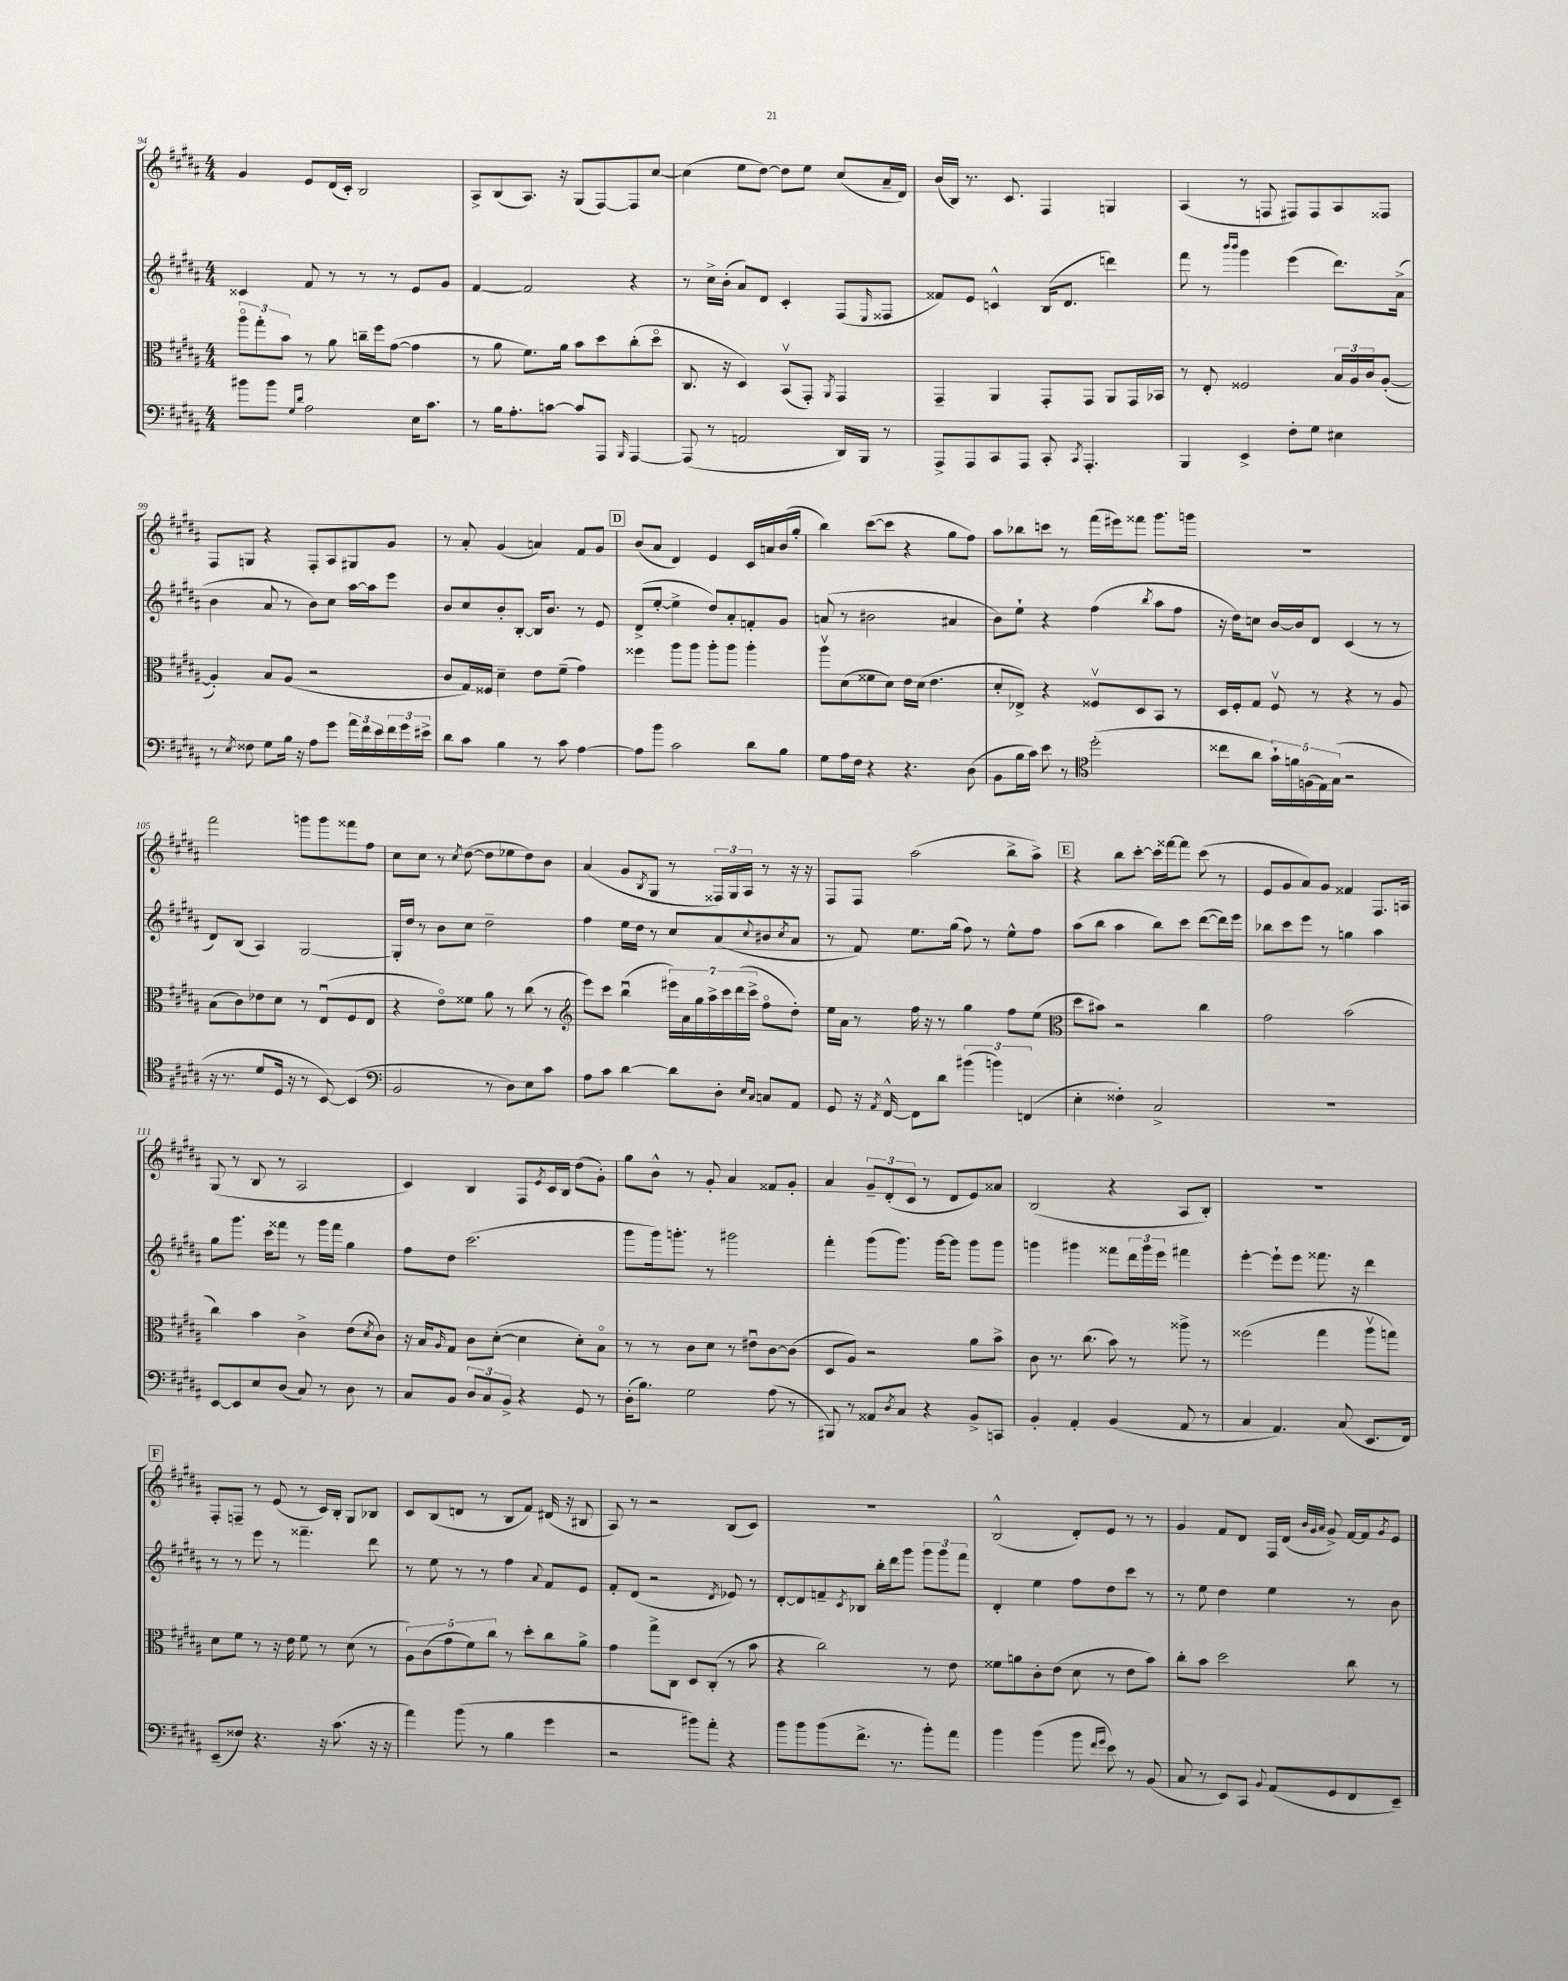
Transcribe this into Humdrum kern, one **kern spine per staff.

**kern	**kern	**kern	**kern
*staff4	*staff3	*staff2	*staff1
*clefF4	*clefC3	*clefG2	*clefG2
*k[f#c#g#d#a#]	*k[f#c#g#d#a#]	*k[f#c#g#d#a#]	*k[f#c#g#d#a#]
*M4/4	*M4/4	*M4/4	*M4/4
8b#\L	12aa#o\L	4c##/	4g#/
.	12gg#'\	.	.
8b#\J	.	.	.
.	12b\J	.	.
16qqG#/LL	.	.	.
16qqd#/JJ	.	.	.
2A#\	8r	8f#/	8e/L
.	8a#\	8r	(16d#/L
.	.	.	16c#'/JJ)
.	16cc~\LL	8r	2B/
.	16ff#\J	.	.
.	([8g#\J	8r	.
16E\LK	4g#\]	8e/L	.
8.c#\J	.	.	.
.	.	8g#/J	.
=	=	=	=
8r	8r	[4f#/	8A#^/L
16B\LK	8a#\	.	(8B/
8.A#'\	.	.	.
.	8.f#\L)	2f#/]	8.A#/J)
[8c\J	.	.	.
.	16a#\Jk	.	16r
8c/]L	8b\L	.	(8G#/L
8AAA#/J	8dd#\	.	[8F#/)
16qqBBB/	.	.	.
[4AAA#/	(8cc#'\	4r	8F#/]
.	8dd#o\J	.	[8cc#/J
=	=	=	=
(8AAA#/]	8.C#/	8r	(4cc#\]
8r	.	16cc#^\LL	.
.	16r	(16b'\JJ	.
2AA/	4D#/)	8a#/L)	8ee\L
.	.	8d#/J	[8dd#\J)
.	(8BBv/L	4c#'/	8dd#\]L
.	8GG#'/J)	.	8ee\J
.	8qAA#/	.	.
16DD#/LL)	4GG#/	(8F#/L	(8cc#/L
16BBB/JJ	.	.	.
.	.	16qqE/	.
8r	.	8F##/J	16a#~/L
.	.	.	16d#/JJ)
=	=	=	=
8AAA#^/L	4GG#~/	8f##/L)	(16b/LL
.	.	.	16B/JJ)
8AAA#/	.	8e/J	8.r
8CC#/	4AA#/	4c^^/	.
.	.	.	8.c#/
8AAA#/J	.	.	.
8CC#'/	8GG#'/L	(16B/LK	4F#/
.	.	8.d#/J	.
8qCC#/	.	.	.
4.AAA#'/	8GG#/J	.	.
.	8AA#/L	4ddd\)	4G/
.	16GG#/L	.	.
.	16BB-/JJ	.	.
=	=	=	=
4BBB/	8r	8fff#\	(4A#/
.	8E'/	8r	.
.	.	16qqbbb/LL	.
.	.	16qqbbb/JJ	.
4EE^/	2F##/	4ggg#\	8r
.	.	.	8F/
8F#'\L	.	(4eee\	8F#/L)
8G#\J	.	.	8F#/
4E#\	24B/LL	8.ddd#\L)	8A#/
.	24A#/	.	.
.	24c#/J	.	.
.	([8A#'/J	.	8F##/J
.	.	(16a#^\Jk	.
=	=	=	=
8r	4A#'/])	4b\	8F#/L
8qE/	.	.	.
8F##\	.	.	8G/J
8G#\L	8B/L	8a#/	4r
16B\Jk	(8A#/J	8r	.
16r	.	.	.
8A#\L	2r	8b\L)	8F#'/L
8g#\J	.	8cc#\J	8A#/
24a#\LL	.	[16aa#\LL	8G#/
24f#\	.	.	.
.	.	16aa#\]J	.
24e\	.	.	.
24f#\	.	8eee\J	8g#/J
24g#\	.	.	.
24e#^\JJ	.	.	.
=	=	=	=
8d#\L	8c#/L	8b/L	8r
8c#\J	16G#/L)	8cc#/	8a#'/
.	16F##/JJ	.	.
4B\	4d#~\	8b'/	(4g#/
.	.	[8B'/J	.
8r	8e\L	16B/]LK	4a/)
.	.	8.b/J	.
8c#\	(8f#~\J	.	.
[4A#\	4g#\)	8r	8f#/L
.	.	8e/	8g#/J
=	=	=	=
8A#\]L	4ff##\	(8d#^/L	(8b/L
8b\J	.	[8ee'/J	8a#/J
2c#\	8aa#\L	4ee^\]	4d#/)
.	8aa#\J	.	.
.	8aa#'\L	8dd#/L)	4e/
.	8aa#\J	8a#'/	.
8d#\L	4aa#'\	8f'/	16c#/LL
.	.	.	16a/
8B\J	.	8g#/J	(16b/
.	.	.	16gg#'/JJ
=	=	=	=
8G#\L	8aa#v\L	(8a/	4bb\)
16A#\L	(8d#\	8r	.
16F#\JJ	.	.	.
4r	8f##\	2b#\	([8ccc#\L
.	8d#\J)	.	8ccc#\]J
4.r	16e\LL	.	4r
.	(16d#\JJ	.	.
.	4.e\	.	.
.	.	4a#/	8gg#\L
(8D#\	.	.	8ff#\J)
=	=	=	=
8BB\L	8d#'/L	8b\L)	8aa#\L
16B\L	8E-^/J)	8ee`\J	8bb-\
16c#\JJ)	.	.	.
8e\	4r	4r	8ccc\J
8r	.	.	8r
*clefC4	*	*	*
(2dd#'\	8F##v/L	(4ff#\	(16fff#\LL
.	.	.	16eee#\J)
.	8D#/	.	8fff##\J
.	.	8qbb/	.
.	8BB/J	8aa#\L	8.ggg#\L
.	8r	8ff#\J	.
.	.	.	16ggg\Jk
=	=	=	=
8cc##\L	16D#/LL	16r	1r
.	16F#'/J	16dd#\LK)	.
8a#\J	8G#/J	8cc\J	.
20g#`\LL)	8F#v/	[16b/LL	.
20f\	.	.	.
.	.	16b/]J	.
(20F\	.	.	.
.	8r	8d#/J	.
20E\)	.	.	.
(20G#\JJ	.	.	.
2r	4r	(4c#/	.
.	8r	8r	.
.	8A#/	8r	.
=	=	=	=
16r	(8B\L	8d#/L)	2fff#\
8.r	.	.	.
.	8c#\)	(8B/J	.
8d#/L	8e-\	4A#/)	.
16D#/Jk	8d#\J	.	.
16r	.	.	.
8r	8r	[2G#/	8ggg\L
[8BB/)	(8Eu/L	.	8ggg\
(4BB/]	8F#/	.	8fff##\
.	8E/J	.	8ff#\J
=	=	=	=
*clefF4	*	*	*
2BB/	4r	16G#'/]LL	8cc#\L
.	.	16dd#/JJ	.
.	.	8r	8cc#\J
.	8eo\L)	8b\L	8r
.	.	.	8qcc#/
.	8f##\J	8cc#\J	([8dd#\
8r	8a#\	2dd#~\	8dd#\]L
8D#\L)	8r	.	8ee-\
8E\	(8cc#\	.	8dd#\)
8c#\J	8r	.	8b\J
=	=	=	=
*	*clefG2	*	*
8A#\L	8eee\L)	4ff#\	(4a#/
8c#\J	8ccc#\J	.	.
[4d#\	(4bbu\	16ee\LL	8g#/L
.	.	16dd#\JJ	.
.	.	.	8qB/
.	.	8r	8G#/J
8d#\]L	28eee#\LL)	8cc#/L	8r
.	28a#\	.	.
.	28gg#\	.	.
.	28aa#^\	.	.
8D#'\J	.	(8a#/	24F##/LL)
.	28ccc#\	.	.
.	.	.	24G#/
.	(28ddd#\	.	.
.	.	.	24A#/JJ
.	28ccc#^\JJ	.	.
16qqE/LL	.	.	.
16qqC#/JJ	.	8qqcc#/	.
8C/L	8ff#o\L	8b#/	8r
.	.	8qcc#/	.
8AA#/J	8dd#'\J)	8a#/J	16r
.	.	.	16r
=	=	=	=
8GG#/	16ee\LL	8r	8F#/L
.	16a#\JJ	.	.
16r	8r	8f#/)	8F#/J
8qAA#/	.	.	.
[16FF#^^/	.	.	.
8FF#\]L	16ff#\	8.ee\L	(2aa#\
.	16r	.	.
8d#\J	8r	.	.
.	.	(16gg#\Jk	.
(6b#\	4gg#\	8ff#\)	.
.	.	8r	.
6b\)	.	.	.
.	8ff#\L	8ee^^\L	8bb^\L
(6FF/	.	.	.
.	(8ee\J	8ff#\J	8aa#^\J)
=	=	=	=
*	*clefC3	*	*
4E'\	8dd#\L	(8aa#\L	4r
.	8b#\J)	8bb\J	.
4F##'\)	2r	4aa#\	8bb\L
.	.	.	[8ccc#'\J
2C#^/	.	8bb\L)	16ccc#\]LL
.	.	.	[16fff##\J
.	.	8ccc#\J	8fff##\]J
.	4cc#\	([8ddd#\L	(8ccc#\
.	.	16ddd#\]L)	8r
.	.	16eee\JJ	.
=	=	=	=
1r	2g#\	8bb-\L	8e/L
.	.	8ccc#\	8g#/
.	.	8eee\J	8a#/)
.	.	8r	8g#/J
.	(2b\	4gg\	4f##/
.	.	4aa#\	8.F#/L
.	.	.	16A/Jk
=	=	=	=
[8EE/L	4cc#\)	8gg#\L	(8G#/
8EE/]	.	8.ggg#\J	8r
8E/	4b\	.	8B/
.	.	16ccc#\LK	.
(8D#/J	.	8fff##\J	8r
8C#/)	4c#^\	8r	2A#/
8r	.	16ggg#\LL	.
.	.	16fff##\JJ	.
8D#\	(8e\L	4gg#\	.
.	8qd#/	.	.
8r	8c#\J)	.	.
=	=	=	=
8C#/L	16r	8ff#\L	4c#/)
.	16B/LK	.	.
.	16qqA#/	.	.
8BB/J	8G#/J	8dd#\J	.
12D#/L	8c#\L	(2.ccc#\	4B/
12C#/	.	.	.
.	([8d#'\J	.	.
12BB^/J	.	.	.
4r	4d#\]	.	8F#/L
.	.	.	8qe/
.	.	.	16c#/L
.	.	.	16B/JJ
8GG#/	8d#'\L)	.	(8dd#\L
8r	8Bo\J	.	8g#'\J)
=	=	=	=
(16D#'\LK	8r	8ggg#\L	8gg#\L
8.B\J)	.	.	.
.	8r	16ggg#\k)	8b^^\J
.	.	8.ggg'\J	.
2G#\	8c#\L	.	8r
.	8d#\J	8r	8g#'/
.	8r	2ggg#\	4a#/
.	8e#u\L	.	.
(8A#\	[8c#\	.	8f##/L
8r	(8c#\]J	.	8g#'/J
=	=	=	=
8BBB#/)	8D#/L	4fff#'\	4a#/
8r	8A#/J)	.	.
8AA##/L	2r	(8ggg#\L	12g#~/L
.	.	.	(12d#'/
8qD#/	.	.	.
8C#/J	.	8.ggg#\J)	.
.	.	.	12c#/J
4r	.	.	8r
.	.	[16ggg#\LK	.
.	.	8ggg#\]J	8d#/L
8BB^/L	8a#\L	8ggg#\L	8e/)
8CC/J	8b^\J	8ggg#\J	8a##/J
=	=	=	=
4BB'/	8c#\	4ggg\	(2B/
.	8.r	.	.
4AA#'/	.	4ggg#\	.
.	(8.cc#\	.	.
(4BB/	8b\)	8fff##\L	4r
.	8r	24ddd#\L	.
.	.	24ggg#\	.
.	.	24eee\JJ	.
8AA#/	8aa##^\	4fff#\	8A#/L
8r	8r	.	8B'/J)
=	=	=	=
4C#/	(2ff##\	[4eee'\	1r
4.AA#/)	.	8eee`\]L	.
.	.	8eee\J	.
.	4gg#\	8.fff##\	.
(8C#/	.	.	.
.	.	16r	.
8.EE/L	8aa#v\L	4ddd#\	.
.	8gg\J)	.	.
16FF#/Jk)	.	.	.
=	=	=	=
(8EE~/L	8d#\L	8r	8F#'/L
8F##/J)	8f#\J	8r	8F~/J
4.r	8r	8eee\	8r
.	16r	8r	(8e/
.	16e\	.	.
.	8f#\	4.fff##~\	8r
16r	8r	.	16c#/LL)
(8.c#\	.	.	16B'/JJ
.	(8d#\	.	8G#/L
16r	8r	8ddd#\	8B-/J
16r	.	.	.
=	=	=	=
4a#\)	10A#\L)	8r	8c#/L
.	(10c#\	.	.
.	.	8ee\	(8B/
.	10g#\	.	.
(8b\	.	8r	8d/J
.	10f#\)	.	.
8r	.	8r	8r
.	10cc#\J	.	.
4B\	8r	4ff#\	8B/L
.	8dd#'\L	.	8f#/J)
.	.	8qqa#/	.
4g#\	8cc#\	8f#/L	(16d#/
.	.	.	16r
.	8a#^\J	8e/J	8B#/
=	=	=	=
2r	4g#\	8f#'/L	8A#/)
.	.	(8d#/J	8r
.	8gg#^\L	2r	2r
.	8C#\J	.	.
8b#\L)	8D#/L	.	.
8a#'\J	(8C#'/J	.	.
.	.	8qd#/	.
4r	8r	8e-/)	(8B/L
.	8b\	8r	8c#/J)
=	=	=	=
8b\L	4r	[8d#'/L	1r
8b\	.	8d#/]	.
(8b\	2cc#\)	8f~/	.
.	.	8qc#/	.
8.f#^\J	.	8B-/J	.
.	.	16bb'\LL	.
8.r	.	16ddd#\J	.
.	.	8ggg#\J	.
8b'\L)	8r	12ggg#\L	.
.	.	12ggg#\	.
8a#\J	8e\	.	.
.	.	12fff#\J	.
=	=	=	=
4b\	8f##\L	4d#'/	(2B^^/
.	8a\	.	.
(4b\	8c#'\	4ee\	.
.	(8e\J	.	.
8b\	8d#\	8ff#\L	8d#'/L)
16qqf#/LL	.	.	.
16qqg#/JJ	.	.	.
8e\)	8r	8dd#\	8e/J
8r	8e\L	8ccc#\J	8r
(8BB/	8b\J)	8r	8r
=	=	=	=
8C#/	8cc#'\L	8r	4g#/
8r	8b\J	8ee\	.
8EE/L)	2dd#\	4dd#\	8f#/L
8CC#/J	.	.	8d#/J
8qqBB/	.	.	.
(8AA#/L	.	4ee\	16F#/LL
.	.	.	(16d#/JJ
.	.	.	32qqb/LLL
.	.	.	32qqg#/
.	.	.	32qqa#/JJJ
8GG#/	.	.	8g#^/)
8FF#/	8cc#\	8r	[16f#/LL
.	.	.	16f#/]J
.	.	.	8qg#/
8EE~/J)	8r	8b\	8e/J
==	==	==	==
*-	*-	*-	*-
